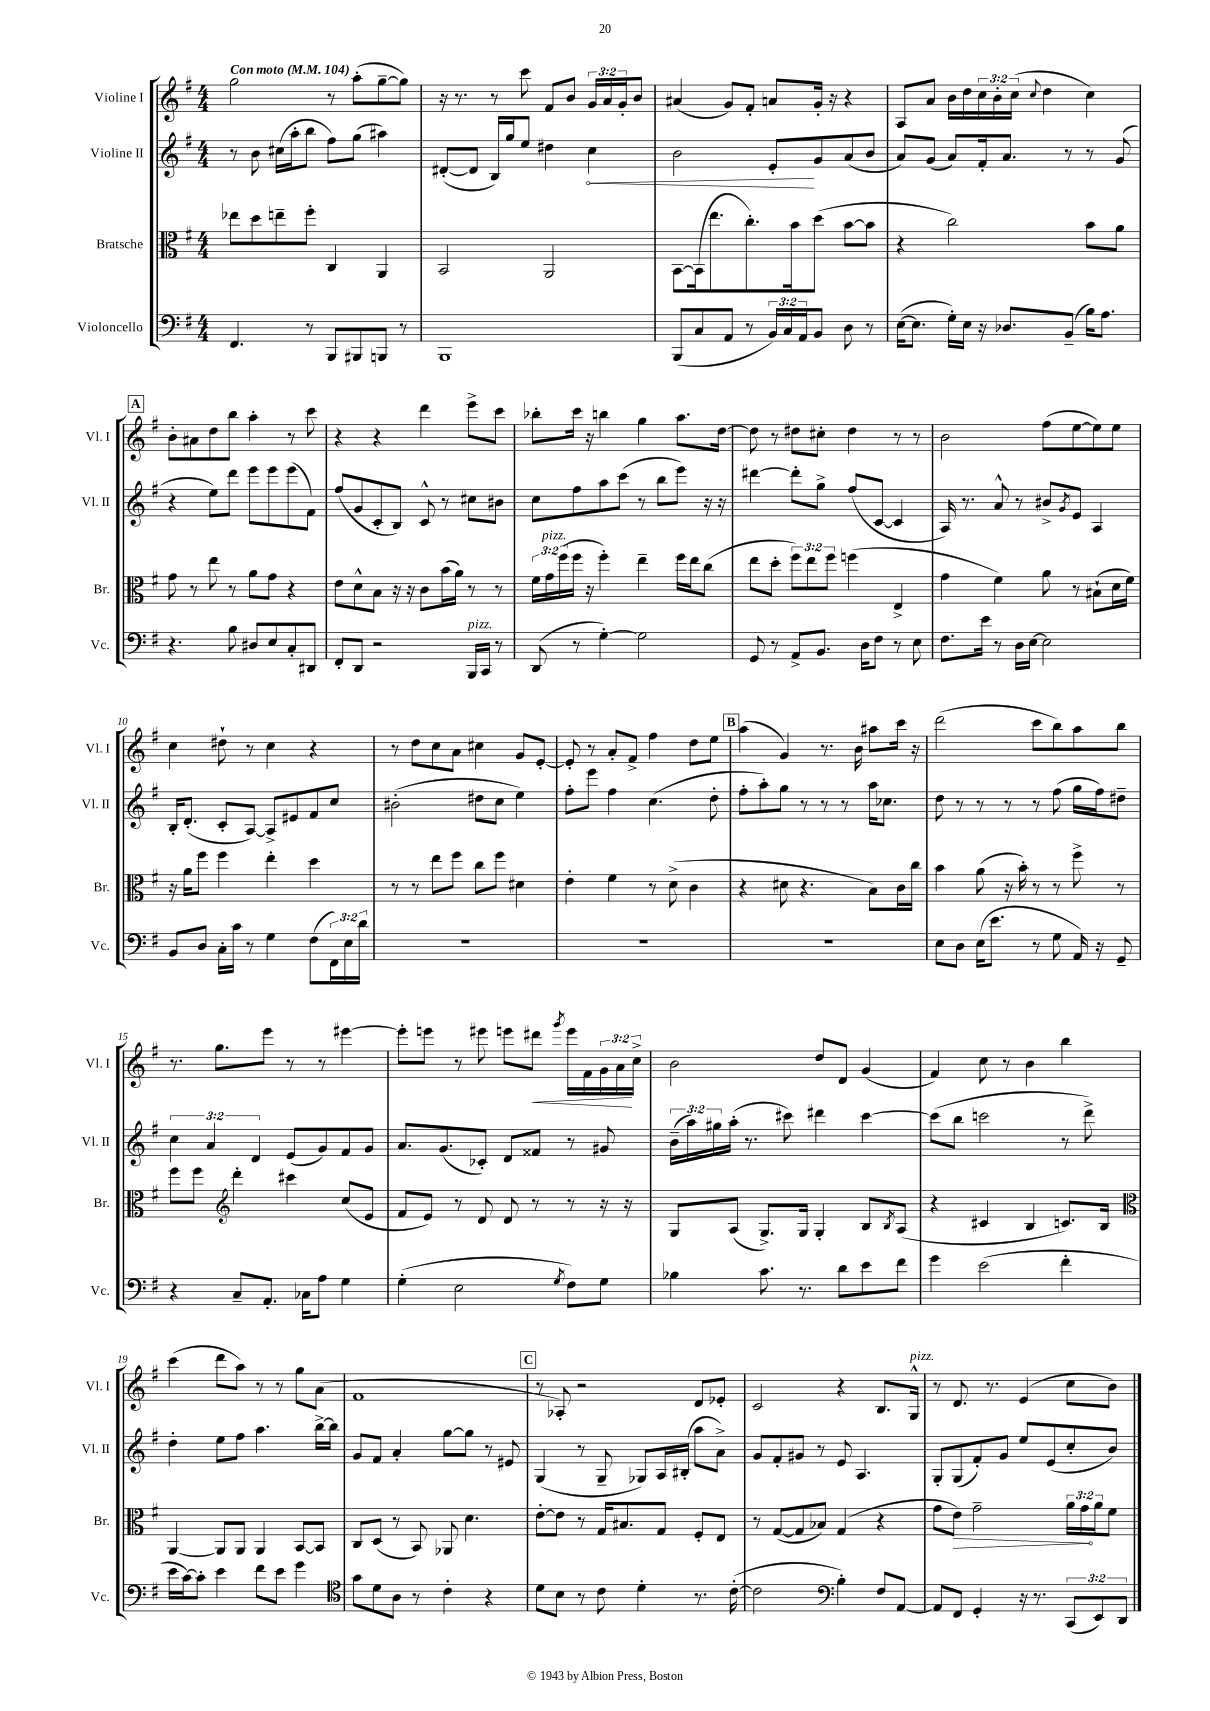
<<
\new StaffGroup <<
\new Staff = "s0" \with { instrumentName = "Violine I" shortInstrumentName = "Vl. I" } {
    \clef treble \key g \major \numericTimeSignature \time 4/4 \override Staff.TupletNumber.text = #tuplet-number::calc-fraction-text \tempo "Con moto" 4 = 104
    g''2 r8 a''8-.( g''8~-- g''8) |
    r16 r8. r8 c'''8 fis'8 b'8 \tuplet 3/2 { g'16 a'16 g'16-. } b'8 |
    ais'4( g'8) fis'8-. a'8 g'16-. r16 r4 |
    a8 a'8 b'16 d''16 \tuplet 3/2 { c''16 b'16-. c''16( } \appoggiatura { c''8 } d''4 c''4) |
    \mark \markup { \box "A" } b'8-. ais'8 d''8 b''8 a''4-. r8 c'''8 |
    r4 r4 d'''4 e'''8-> c'''8 |
    bes''8-. c'''16 r16 b''4 g''4 a''8. d''16~ |
    d''8 r8 dis''8 cis''8-. dis''4 r8 r8 |
    b'2 fis''8( e''8~ e''8) e''8 |
    c''4 dis''8-! r8 c''4 r4 |
    r8 d''8 c''8 a'8 cis''4 g'8 e'8~-. |
    e'8-. r8 a'8-. fis'8-> fis''4 d''8 e''8 |
    \mark \markup { \box "B" } a''4( g'4) r8. b'16 ais''8 c'''16 r16 |
    d'''2( c'''8 b''8) a''8 b''8 |
    r8. g''8. e'''8 r8 r8 eis'''4~ |
    eis'''8-. e'''8 r8 eis'''8 e'''8 dis'''8\< \acciaccatura { g'''8 } e'''16 fis'16 \tuplet 3/2 { g'16 a'16\! c''16-> } |
    b'2 d''8 d'8 g'4( |
    fis'4) c''8 r8 b'4 b''4 |
    c'''4( d'''8 a''8) r8 r8 g''8 a'8( |
    fis'1 |
    \mark \markup { \box "C" } r8 aes8-.) r2 d'8 ees'8-. |
    c'2 r4 b8. g16-^^\markup { \italic "pizz." } |
    r8 d'8. r8. e'4( c''8 b'8) \bar "|." |
}
\new Staff = "s1" \with { instrumentName = "Violine II" shortInstrumentName = "Vl. II" } {
    \clef treble \key g \major \numericTimeSignature \time 4/4 \override Staff.TupletNumber.text = #tuplet-number::calc-fraction-text
    r8 b'8 cis''16( a''16-. b''8 fis''8) g''8( ais''4) |
    dis'8~-.( dis'8 b16) g''16 e''8 dis''4 \once \override Hairpin.circled-tip = ##t c''4\< |
    b'2 e'8-.\! g'8 a'8( b'8 |
    a'8) g'8( a'8) fis'16-. a'8. r8 r8 g'8( |
    \mark \markup { \box "A" } r4 e''8) d'''8 e'''8 e'''8 e'''8( fis'8) |
    fis''8( g'8 c'8-. b8) c'8-^ r8 cis''8 bis'8 |
    c''8 fis''8 a''8 c'''8( r8 b''8 e'''8) r16 r16 |
    dis'''4~ dis'''8-. g''8-> fis''8( c'8~ c'4 |
    a16) r8. a'8-^ r8 bis'8-> \acciaccatura { g'8 } e'8 a4 |
    b16-. d'8.-.( c'8-. a8~) a8-> eis'8 fis'8 c''8 |
    bis'2-.( dis''8 c''8 e''4) |
    fis''8-. e'''8 fis''4 c''4.( d''8-. |
    \mark \markup { \box "B" } fis''8-. a''8-.) g''8 r8 r8 r8 a''16 ces''8. |
    d''8 r8 r8 r8 r8 fis''8( g''16 fis''16) dis''8-- |
    \tuplet 3/2 { c''4 a'4 d'4 } e'8( g'8) fis'8 g'8 |
    a'8. g'8.( ces'8-.) d'8 fisis'8 r8 gis'8 |
    \tuplet 3/2 { b'16--( a''16) gis''16 } a''16-.( r8. cis'''8) dis'''4 cis'''4~ |
    cis'''8( b''8 c'''2 r8 d'''8->) |
    d''4-. e''8 fis''8 a''4. b''16~-> b''16 |
    g'8 fis'8 a'4-. g''8~ g''8 r8 eis'8 |
    \mark \markup { \box "C" } g4( r8 g8-- ges8) a16 bis16-.( a''8 a'8->) |
    g'8 fis'8-. gis'8 r8 e'8 a4. |
    g8-. g8( fis'8-.) g'8 e''8 e'8( c''8-. b'8) \bar "|." |
}
\new Staff = "s2" \with { instrumentName = "Bratsche" shortInstrumentName = "Br." } {
    \clef alto \key g \major \numericTimeSignature \time 4/4 \override Staff.TupletNumber.text = #tuplet-number::calc-fraction-text
    ees''8 d''8 e''8-- fis''8-. c4 a,4 |
    b,2 a,2 |
    b,8~ b,16( e''8. c''8.-.) b'16 d''8( b'8~ b'8 |
    r4 c''2) b'8 a'8 |
    \mark \markup { \box "A" } g'8 r8 e''8 r8 a'8 g'8 r4 |
    e'8 d'8-^ b8 r16 r16 c'8 b'16( a'16) r8 r8 |
    \tuplet 3/2 { fis'16 g'16^\markup { \italic "pizz." } fis''16( } fis''16 r16 fis''4-.) e''4-- fis''16 e''16 c''8( |
    e''8 d''8-. \tuplet 3/2 { fis''8) e''8 fis''8 } f''4( e4-> |
    g'4 fis'4) a'8 r8 bis8-!( d'16 fis'16) |
    r16 a'16 fis''8 fis''4 e''4-. d''4 |
    r8 r8 e''8 fis''8 c''8 fis''8 dis'4 |
    e'4-. fis'4 r8 d'8->( c'4 |
    \mark \markup { \box "B" } r4 dis'8 r4. b8) c'16 c''16 |
    b'4 a'8( r16 b'16-.) r8 r8 fis''8-> r8 |
    fis''8 fis''8 \clef treble d'''4-. cis'''4 c''8( e'8 |
    fis'8 e'8) r8 d'8 d'8 r8 r8 r16 r16 |
    g8 a8( g8.->) g16 g4-. b8 \acciaccatura { b8 } a8( |
    r4 cis'4 b4 c'8.) b16 |
    \clef alto a,4~ a,8 a,8 a,4 b,8~ b,8 |
    c8 d8( r8 b,8) aes,8 d'4. |
    \mark \markup { \box "C" } e'8~-. e'8 r8 g16 bis8. g8 fis8-. e8 |
    r8 g8~( g8 bes8) g4( r4 |
    g'8 \once \override Hairpin.circled-tip = ##t e'8\>) g'2-- \tuplet 3/2 { a'16 g'16\! a'16 } fis'8 \bar "|." |
}
\new Staff = "s3" \with { instrumentName = "Violoncello" shortInstrumentName = "Vc." } {
    \clef bass \key g \major \numericTimeSignature \time 4/4 \override Staff.TupletNumber.text = #tuplet-number::calc-fraction-text
    fis,4. r8 b,,8 bis,,8 b,,8 r8 |
    b,,1 |
    b,,8( c8 a,8 r8 \tuplet 3/2 { b,16) c16 a,16 } b,8 d8 r8 |
    e16~( e8. g16-.) e16 r16 des8. b,8--( b16) a8. |
    \mark \markup { \box "A" } r4. b8 dis8 e8 c8-. dis,8 |
    fis,8-. d,8 r2 b,,16^\markup { \italic "pizz." } c,16 r8 |
    d,8( r8 g4~-.) g2 |
    g,8 r8 a,8-> b,8. d16 fis8 r8 e8 |
    fis8. e'16 r8 d16 e16~ e2 |
    b,8 d8 c16-. c'16 r8 g4 fis8( \tuplet 3/2 { fis,16) e16 d'16 } |
    R1 |
    R1 |
    \mark \markup { \box "B" } R1 |
    e8 d8 e16( e'8. r8 g8 a,16) r16 g,8-- |
    r4 c8-- a,8.-. ces16 a8 g4 |
    g4-.( e2 \acciaccatura { g8 } fis8) g8 |
    bes4 c'8. r8. d'8 e'8 fis'8 |
    g'4 e'2( fis'4-. |
    e'16 c'16~) c'8-. e'4 fis'8 e'8 g'4 |
    \clef tenor g'8 d'8 a8 r8 c'4-. r4 |
    \mark \markup { \box "C" } d'8 b8 r8 c'8 d'4-. r8. c'16~-.( |
    c'2 \clef bass b4-.) fis8 a,8~ |
    a,8 fis,8 g,4-. r16 r8. \tuplet 3/2 { c,8( e,8) d,8 } \bar "|." |
}
>>
>>
